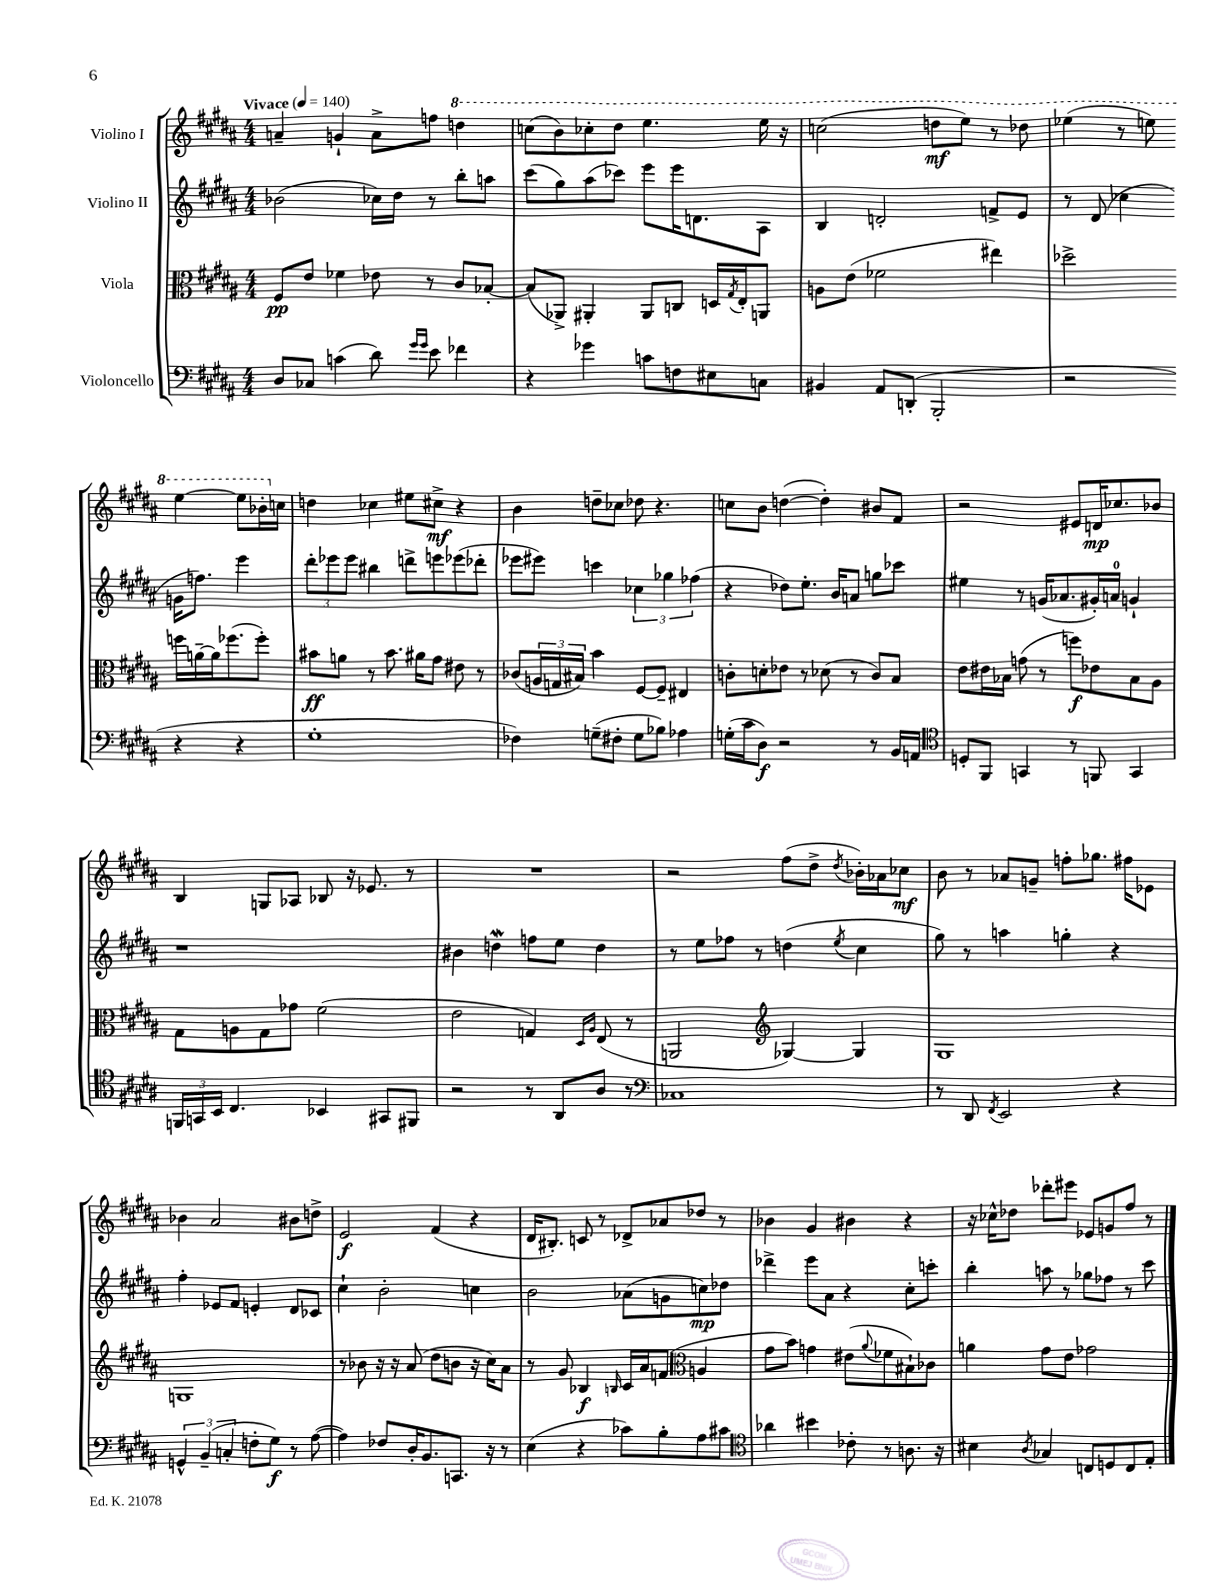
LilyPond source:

<<
\new StaffGroup <<
\new Staff = "s0" \with { instrumentName = "Violino I" } {
    \clef treble \key b \major \numericTimeSignature \time 4/4 \tempo "Vivace" 4 = 140
    a'4-- g'4-! a'8-> f''8 \ottava #1 d'''4 |
    c'''8( b''8) ces'''8-. dis'''8 e'''4. e'''16 r16 |
    c'''2( d'''8\mf e'''8) r8 des'''8 |
    ees'''4( r8 e'''8) e'''4~ e'''8 bes''16-. \ottava #0 c''16 |
    d''4 ces''4 eis''8 cis''8->\mf r4 |
    b'4 d''8-- ces''8 des''8 r4. |
    c''8 b'8 d''4~( d''4-.) bis'8 fis'8 |
    r2 eis'8 d'16\mp ces''8. bes'8 |
    b4 g8 aes8 bes8 r16 ees'8. r8 |
    R1 |
    r2 fis''8( dis''8-> \acciaccatura { dis''8 } bes'16-.) aes'16 ces''8\mf |
    b'8 r8 aes'8 g'8-- f''8-. ges''8. fis''16 ees'8 |
    bes'4 ais'2 bis'8 d''8-> |
    e'2\f fis'4( r4 |
    dis'16 bis8.-.) c'8 r8 des'8-> aes'8 des''8 r8 |
    bes'4 gis'4 bis'4 r4 |
    r16 ces''16-^ des''8 des'''8-. eis'''8 ees'8 g'8 fis''8 r8 \bar "|." |
}
\new Staff = "s1" \with { instrumentName = "Violino II" } {
    \clef treble \key b \major \numericTimeSignature \time 4/4
    bes'2( ces''16) dis''16 r8 b''8-. a''8 |
    cis'''8( gis''8) ais''8( ces'''8) e'''8 e'''16 d'8. ais8 |
    b4 d'2-. f'8-> e'8 |
    r8 dis'8( ces''4 g'16 f''8.) e'''4 |
    \tuplet 3/2 { dis'''8-. ees'''8 ees'''8 } bis''4 d'''8-> e'''8 ees'''8( des'''8-. |
    ees'''8 eis'''8) c'''4 \tuplet 3/2 { ces''4 ges''4 fes''4( } |
    r4 des''8) e''8.-. b'16 a'8 g''8 ces'''8 |
    eis''4 r8 g'16( aes'8. gis'16-.) a'16-0 g'4-! |
    r1 |
    bis'4 d''4\mordent f''8 e''8 d''4 |
    r8 e''8 fes''8 r8 d''4( \acciaccatura { e''8 } cis''4 |
    gis''8) r8 a''4 g''4-. r4 |
    fis''4-. ees'8 fis'8 e'4-. dis'8 ces'8 |
    cis''4-! b'2-. c''4 |
    b'2 aes'8( g'8 c''8\mp) des''8 |
    des'''4-> e'''8 ais'8 r4 cis''8-. c'''8-. |
    b''4-. a''8 r8 ges''8 fes''8 r8 cis'''8 \bar "|." |
}
\new Staff = "s2" \with { instrumentName = "Viola" } {
    \clef alto \key b \major \numericTimeSignature \time 4/4
    fis8\pp e'8 fes'4 ees'8 r8 cis'8 bes8~-. |
    bes8( aes,8->) ais,4-. ais,8 c8 d16 \acciaccatura { gis8 } e16-. a,8 |
    a8 e'8( fes'2 eis''4) |
    des''2-> f''16 a'16~-- a'16 fes''8.( fes''8-.) |
    bis'8\ff a'8 r8 bis'8. ais'16 gis'8 eis'8 r8 |
    ces'8( \tuplet 3/2 { a16 g16 bis16) } b'4 fis8~ fis8-- eis4 |
    c'8-. d'8-. ees'8 r8 des'8( r8 c'8) b8 |
    e'8 eis'16 bes16 g'8( r8 f''8\f) ees'8 bes8 ais8 |
    gis8 a8 gis8 ges'8 fis'2( |
    e'2 g4) \grace { dis16 ais16 } e8( r8 |
    a,2 \clef treble ges4~) ges4 |
    gis1 |
    g1 |
    r8 bes'8 r16 r16 ais'8( dis''8 b'8 r16 cis''16) ais'8 |
    r8 gis'8 bes4\f \grace { b16 } cis'16 ais'16 f'8( \clef alto a4 |
    gis'8 b'8) g'4 eis'8( \appoggiatura { ais'8 } fes'8 bis8-!) ces'8 |
    a'4 gis'8 e'8 ges'2 \bar "|." |
}
\new Staff = "s3" \with { instrumentName = "Violoncello" } {
    \clef bass \key b \major \numericTimeSignature \time 4/4
    dis8 ces8 c'4( dis'8) \grace { gis'16 gis'16 } e'8 fes'4 |
    r4 ges'4 c'8 f8 eis8 c8 |
    bis,4 ais,8 d,8-.( b,,2-. |
    r2 r4 r4 |
    gis1-. |
    fes4) g8--( fis8-. g8 bes8) aes4 |
    g16-.( cis'16 dis8\f) r2 r8 b,16 a,16 |
    \clef tenor d8-. fis,8 g,4 r8 f,8 g,4 |
    \tuplet 3/2 { f,16 g,16 b,16 } cis4. bes,4 gis,8 fis,8 |
    r2 r8 ais,8 ais8 r8 |
    \clef bass ces1 |
    r8 dis,8 \acciaccatura { fis,8 } e,2 r4 |
    \tuplet 3/2 { g,4-^ b,4--( c4-. } f8-. gis8\f) r8 ais8~( |
    ais4) fes8 dis16-. b,8. c,8. r16 r8 |
    e4( r4 ces'8) b8-. ais8 cis'8 |
    \clef tenor aes'4 bis'4 ces'8-. r8 a8. r16 |
    bis4 \acciaccatura { ais8 } ges4 c8 d8 c8 e8-. \bar "|." |
}
>>
>>
\layout { \context { \Score \remove "Bar_number_engraver" } }
